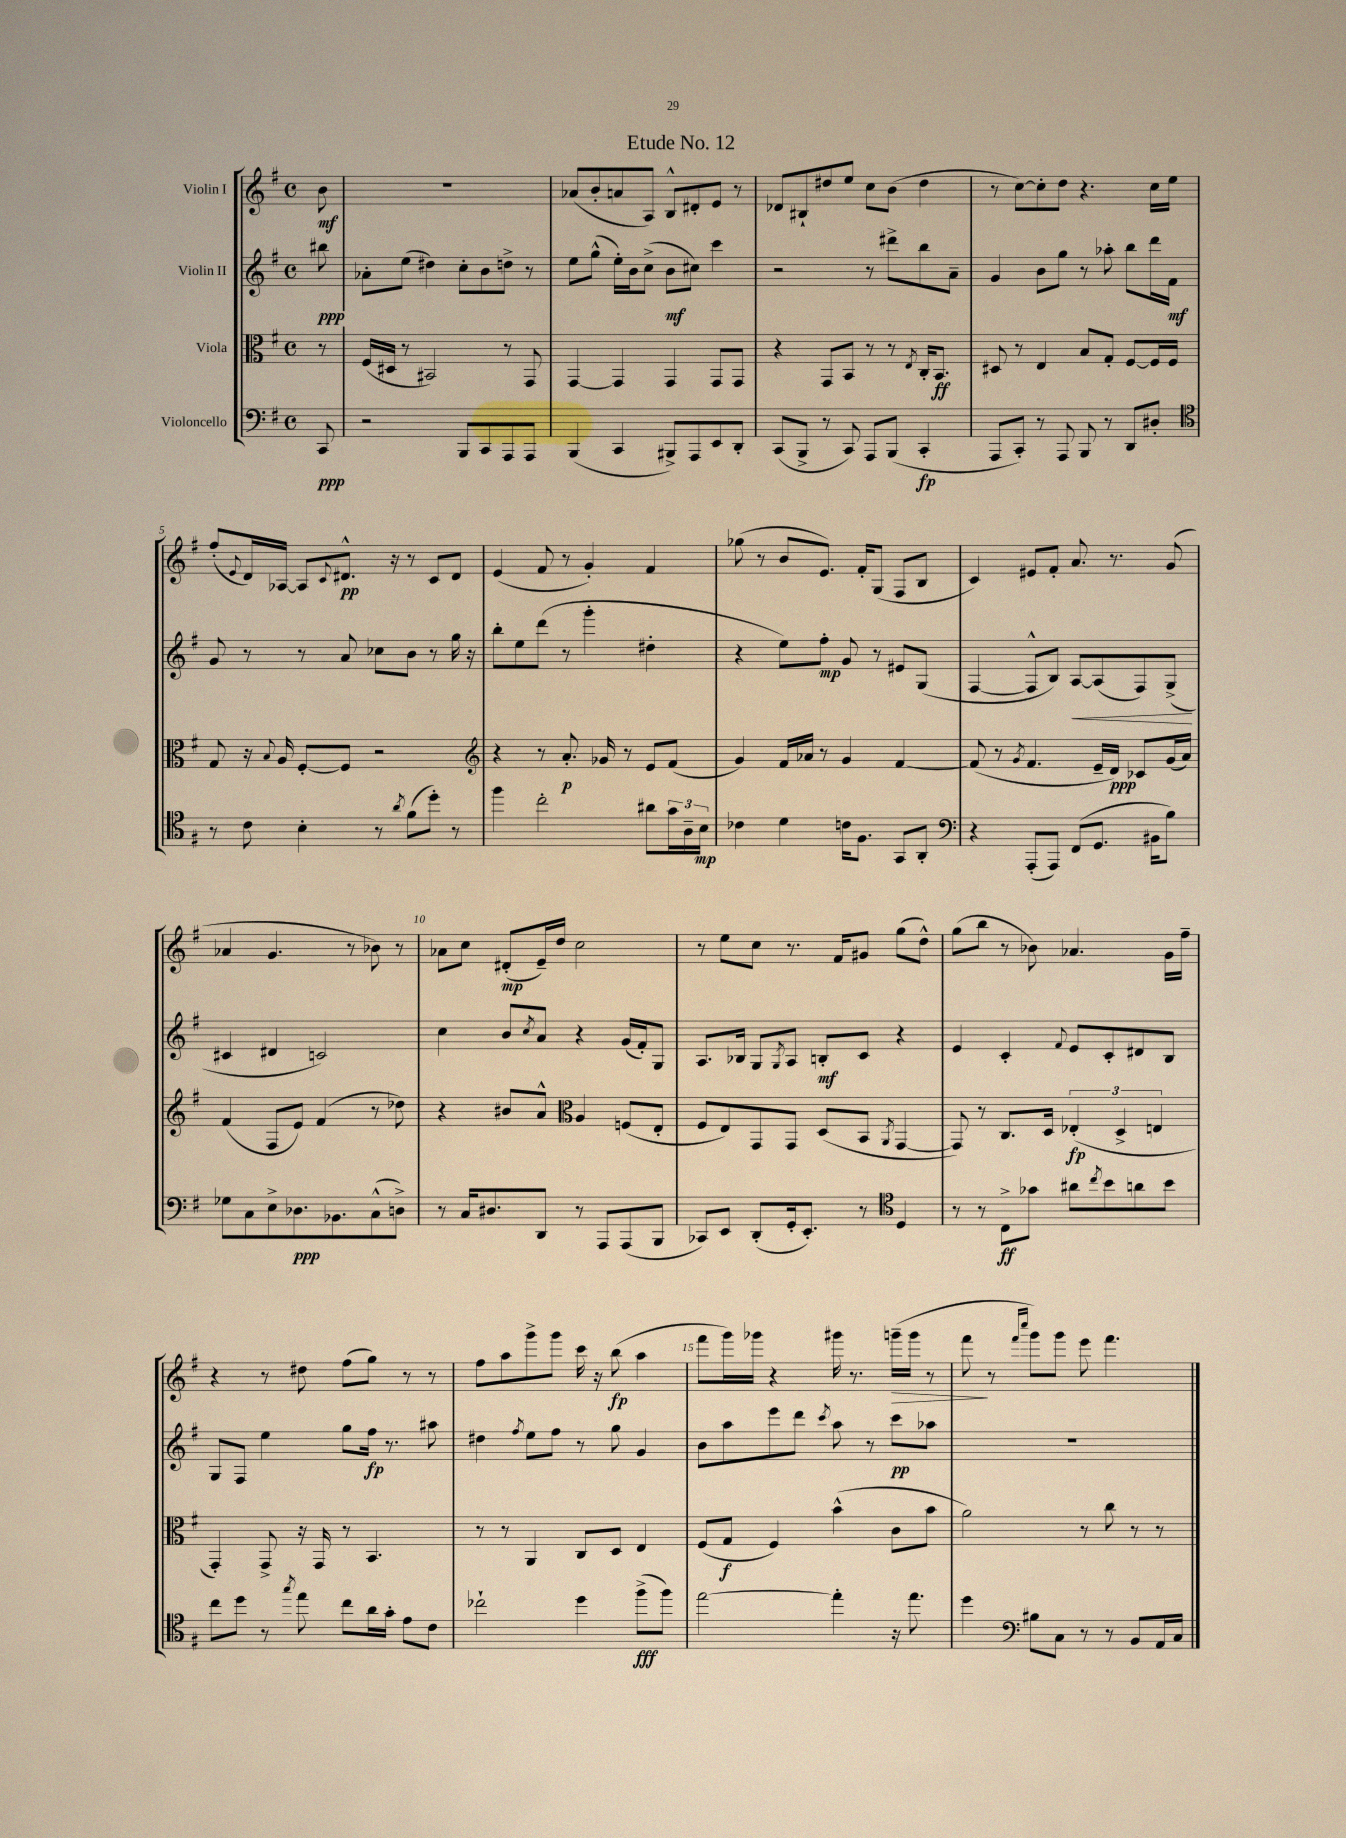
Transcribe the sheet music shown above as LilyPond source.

\header { title = "Etude No. 12" }
<<
\new StaffGroup <<
\new Staff = "s0" \with { instrumentName = "Violin I" } {
    \clef treble \key g \major \defaultTimeSignature \time 4/4 \partial 8
    b'8\mf |
    R1 |
    aes'8( b'8-. a'8 a8) b8-^ dis'8-. e'8 r8 |
    des'8 bis8-! dis''8 e''8 c''8 b'8( dis''4 |
    r8 c''8~) c''8-. d''8 r4. c''16 e''16 |
    fis''8-.( \appoggiatura { e'8 } d'16) aes16~ aes8 \appoggiatura { c'8 } dis'8.-^\pp r16 r8 c'8 dis'8 |
    e'4( fis'8 r8 g'4-.) fis'4 |
    ges''8( r8 b'8 e'8.) fis'16-. g8( fis8 b8 |
    c'4) eis'8 fis'8-. a'8. r8. g'8( |
    aes'4 g'4. r8 bes'8) r8 |
    aes'8 c''8 dis'8-.\mp( e'16--) d''16 c''2 |
    r8 e''8 c''8 r8. fis'16 gis'8 g''8( d''8-^) |
    g''8( b''8 r8 bes'8) aes'4. g'16 fis''16-- |
    r4 r8 dis''8 fis''8( g''8) r8 r8 |
    fis''8 a''8 g'''8-> g'''8 c'''16 r16 b''8\fp( a''4 |
    fis'''8 g'''16) ges'''16 r4 gis'''16 r8. g'''16--\>( g'''16 r8 |
    fis'''8\! r8 \grace { fis'''16 c''''16 } g'''8) g'''8 e'''8 fis'''4. \bar "|." |
}
\new Staff = "s1" \with { instrumentName = "Violin II" } {
    \clef treble \key g \major \defaultTimeSignature \time 4/4 \partial 8
    bis''8\ppp |
    aes'8-. e''8( dis''4) c''8-. b'8 d''8-> r8 |
    e''8 g''8-^( e''16-.) b'16 c''8->( b'8\mf cis''8) c'''4 |
    r2 r8 dis'''8-> b''8 a'8-- |
    g'4 b'8 g''8 r8 aes''8-. b''8 d'''16 fis'16\mf |
    g'8 r8 r8 a'8 ces''8 b'8 r8 g''16 r16 |
    b''8-. e''8 d'''8( r8 g'''4-. dis''4-. |
    r4 e''8) fis''8-.\mp g'8 r8 eis'8 g8( |
    fis4~ fis8-^ b8) a8~\< a8( fis8) g8->\!( |
    cis'4 dis'4 c'2) |
    c''4 b'8 \acciaccatura { c''8 } a'8 r4 g'16( fis'16-.) g8 |
    a8. bes16 g8 \acciaccatura { g8 } a8 b8-.\mf c'8 r4 |
    e'4 c'4-. \appoggiatura { fis'8 } e'8 c'8-. dis'8 b8 |
    g8 fis8 e''4 g''8 fis''16\fp r8. ais''8 |
    dis''4 \acciaccatura { fis''8 } e''8 fis''8 r8 g''8 g'4 |
    b'8 a''8 e'''8 d'''8 \acciaccatura { c'''8 } a''8 r8 c'''8\pp aes''8 |
    R1 \bar "|." |
}
\new Staff = "s2" \with { instrumentName = "Viola" } {
    \clef alto \key g \major \defaultTimeSignature \time 4/4 \partial 8
    r8 |
    fis16( dis16 r8 bis,2) r8 g,8 |
    g,4~ g,4 g,4 g,8 g,8 |
    r4 g,8 b,8 r8 r8 \acciaccatura { e8 } c16-. b,8.\ff |
    dis8 r8 e4 b8 g8-. fis8~ fis16 fis16 |
    g8 r16 \appoggiatura { b8 } a16 fis8~-. fis8 r2 |
    \clef treble r4 r8 a'8.-.\p ges'16 r8 e'8 fis'8( |
    g'4) fis'16 aes'16 r8 g'4 fis'4~ |
    fis'8( r8 \acciaccatura { g'8 } fis'4. e'16-- d'16\ppp) ces'8 g'16( a'16) |
    fis'4( fis8 e'8) fis'4( r8 des''8) |
    r4 bis'8 a'8-^ \clef alto a4 f8( e8-. |
    fis8 e8) g,8 g,8 d8( b,8 \acciaccatura { a,8 } g,4~ |
    g,8) r8 c8. d16 \tuplet 3/2 { ees4-.\fp( d4-> e4 } |
    g,4-.) g,8-> r16 g,16 r8 b,4. |
    r8 r8 a,4 c8 d8 e4 |
    fis8( g8\f fis4) b'4-^( c'8 b'8 |
    a'2) r8 c''8 r8 r8 \bar "|." |
}
\new Staff = "s3" \with { instrumentName = "Violoncello" } {
    \clef bass \key g \major \defaultTimeSignature \time 4/4 \partial 8
    c,8\ppp |
    r2 b,,8 c,8 a,,8 a,,8 |
    b,,4( c,4 bis,,8->) a,,8 e,8 d,8-. |
    c,8( b,,8-> r8 c,8) a,,8 b,,8( c,4-.\fp |
    a,,8 c,8-.) r8 a,,8 b,,8 r8 d,8 dis8-. |
    \clef tenor r8 c'8 b4-. r8 \acciaccatura { a'8 } fis'8( d''8-.) r8 |
    fis''4 c''2-. ais'8 \tuplet 3/2 { g'16 a16-- b16\mp } |
    ces'4 d'4 c'16 fis8. g,8 a,8-. |
    \clef bass r4 a,,8-.( a,,8) fis,8( g,8. bis,16 b8) |
    ges8 c8 e8-> des8.\ppp bes,8. c8-^( d8->) |
    r8 c16 dis8. d,8 r8 a,,8 a,,8( b,,8 |
    ces,8) e,8 d,8-.( g,16-. e,8.-.) r8 \clef tenor d4 |
    r8 r8 c8->\ff ges'8 ais'8 \acciaccatura { c''8 } b'8 a'8 b'8 |
    c''8 d''8 r8 \acciaccatura { g''8 } e''8 c''8 a'16 g'16-. e'8 c'8 |
    ces''2-! d''4 fis''8->\fff( fis''8) |
    e''2~ e''4-. r16 e''8. |
    d''4 \clef bass bis8 c8 r8 r8 b,8 a,16 c16 \bar "|." |
}
>>
>>
\layout { \context { \Score \override BarNumber.break-visibility = ##(#f #t #t) barNumberVisibility = #(every-nth-bar-number-visible 5) } }
